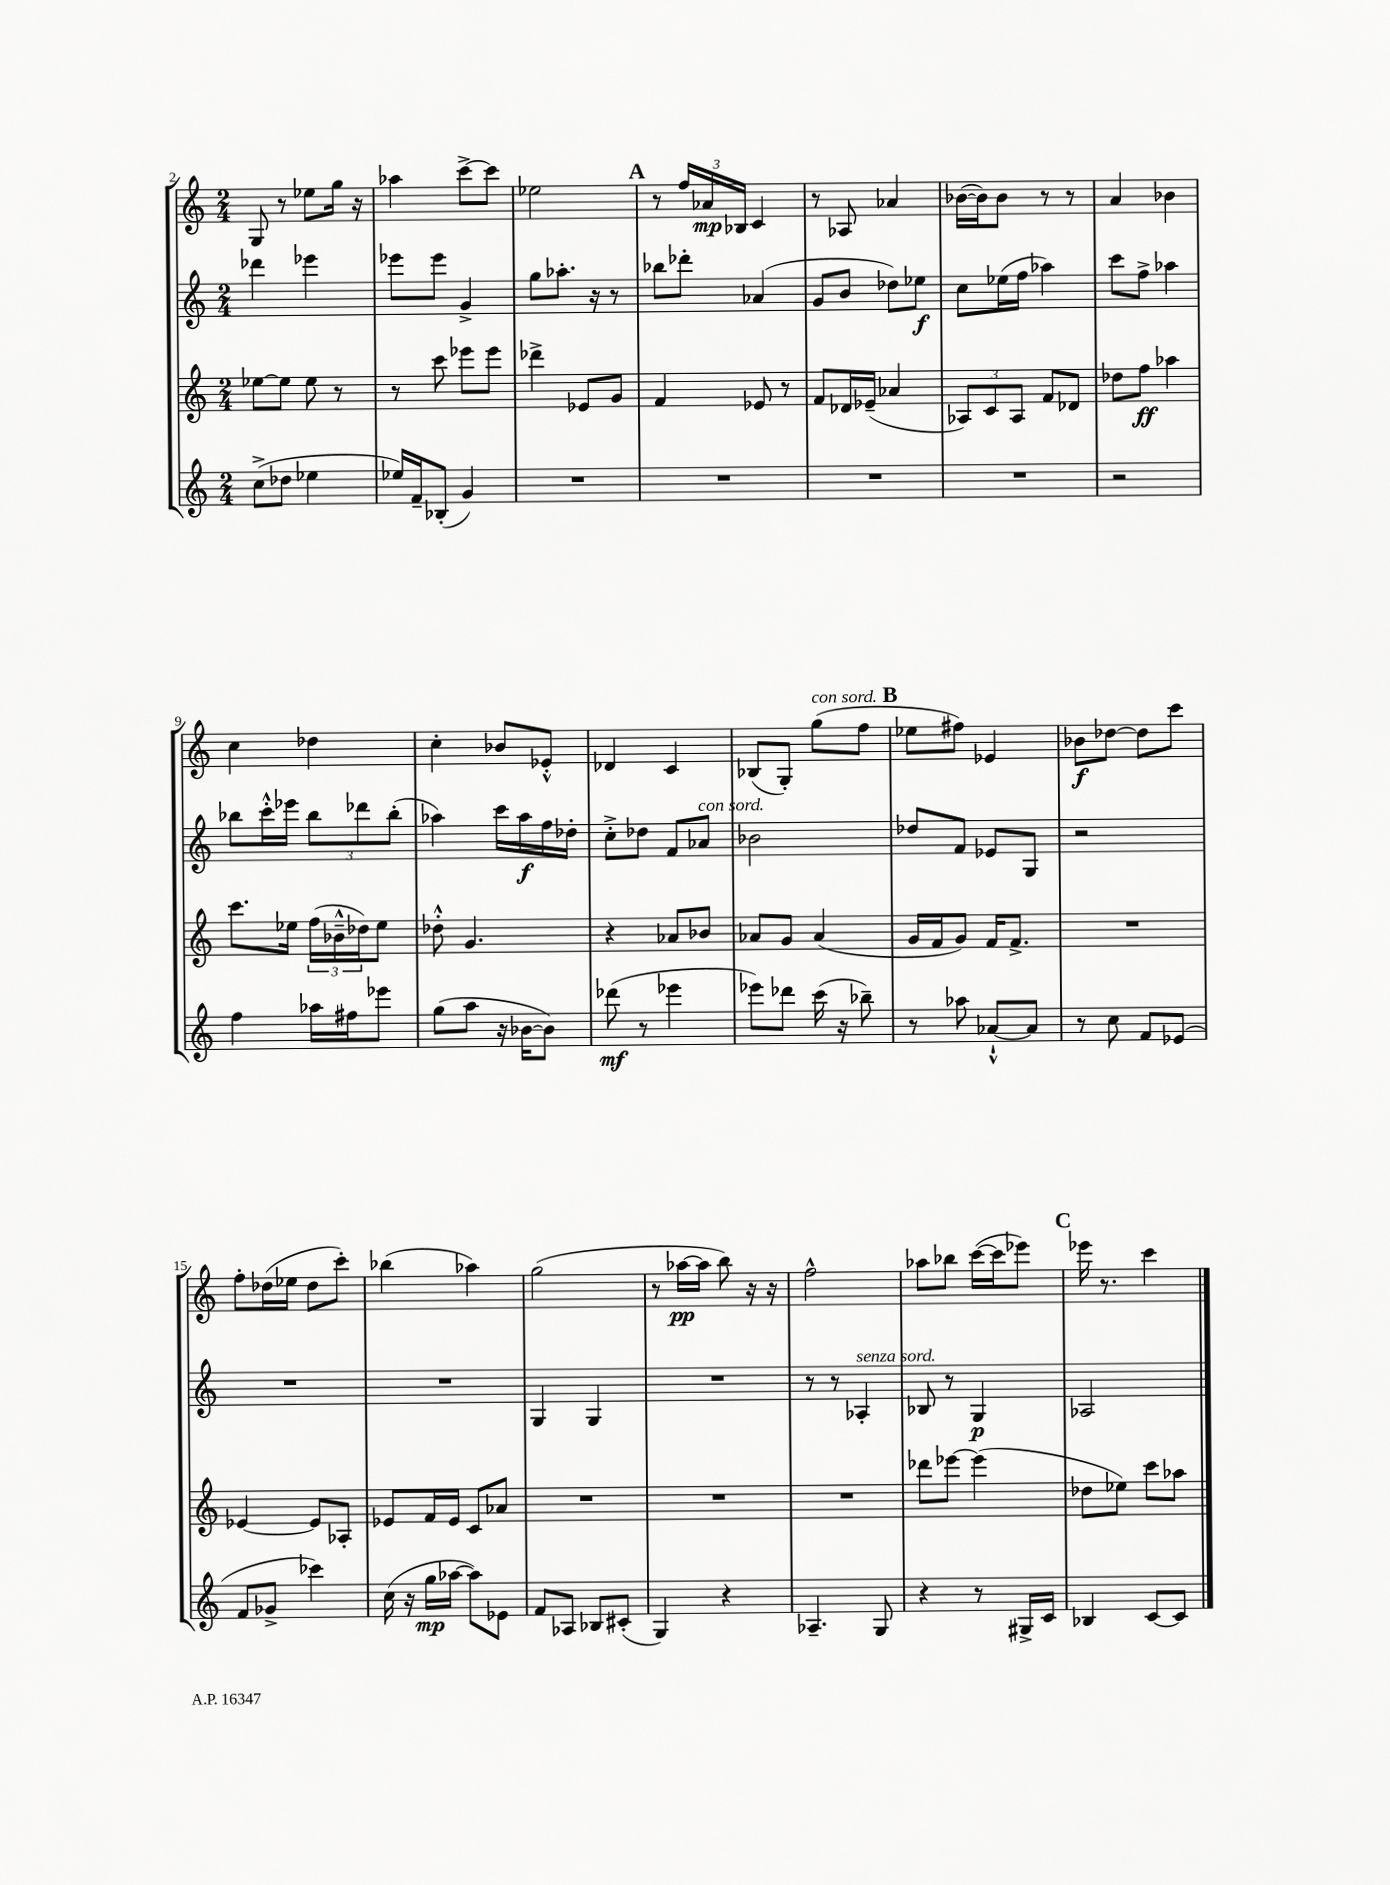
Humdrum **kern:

**kern	**dynam	**kern	**dynam	**kern	**dynam	**kern	**dynam
*part4	*part4	*part3	*part3	*part2	*part2	*part1	*part1
*staff4	*staff4	*staff3	*staff3	*staff2	*staff2	*staff1	*staff1
*clefG2	*	*clefG2	*	*clefG2	*	*clefG2	*
*k[]	*	*k[]	*	*k[]	*	*k[]	*
*M2/4	*	*M2/4	*	*M2/4	*	*M2/4	*
=2	=2	=2	=2	=2	=2	=2	=2
(8cc^\L	.	[8ee-X\L	.	4ddd-X\	.	8G/	.
8dd-X\J	.	8ee-\J]	.	.	.	8r	.
4ee-X\	.	8ee-\	.	4eee-X\	.	8ee-X\L	.
.	.	8r	.	.	.	16gg\Jk	.
.	.	.	.	.	.	16r	.
=3	=3	=3	=3	=3	=3	=3	=3
16ee-X/LL)	.	8r	.	8eee-X\L	.	4aa-X\	.
16f~/J	.	.	.	.	.	.	.
(8B-X'/J	.	8ccc\	.	8eee-\J	.	.	.
4g/)	.	8eee-X\L	.	4g^/	.	[8ccc^\L	.
.	.	8eee-\J	.	.	.	8ccc\J]	.
=4	=4	=4	=4	=4	=4	=4	=4
2r	.	4ddd-X^\	.	8gg\L	.	2ee-X\	.
.	.	.	.	8.aa-X'\J	.	.	.
.	.	8e-X/L	.	.	.	.	.
.	.	.	.	16r	.	.	.
.	.	8g/J	.	8r	.	.	.
!!LO:REH:place=s1:t=A
=5	=5	=5	=5	=5	=5	=5	=5
2r	.	4f/	.	8bb-X\L	.	8r	.
.	.	.	.	8ddd-X'\J	.	24ff/LL	.
.	.	.	.	.	.	24a-X/	mp
.	.	.	.	.	.	24B-X/JJ	.
.	.	8e-X/	.	(4a-X/	.	4c/	.
.	.	8r	.	.	.	.	.
=6	=6	=6	=6	=6	=6	=6	=6
2r	.	8f/L	.	8g/L	.	8r	.
.	.	16d-X/L	.	8b/J	.	8A-X/	.
.	.	(16e-X~/JJ	.	.	.	.	.
.	.	4a-X/	.	8dd-X\L)	.	4a-X/	.
.	.	.	.	8ee-X\J	f	.	.
=7	=7	=7	=7	=7	=7	=7	=7
2r	.	12A-X/L)	.	8cc\L	.	([16b-X\LL	.
.	.	.	.	.	.	16b-\J])	.
.	.	12c/	.	.	.	.	.
.	.	.	.	(16ee-X\L	.	8b-\J	.
.	.	12A-/J	.	.	.	.	.
.	.	.	.	16ff\JJ	.	.	.
.	.	8f/L	.	4aa-X\)	.	8r	.
.	.	8d-X/J	.	.	.	8r	.
=8	=8	=8	=8	=8	=8	=8	=8
2r	.	8dd-X\L	.	8ccc\L	.	4a/	.
.	.	8ff\J	ff	8ff^\J	.	.	.
.	.	4aa-X\	.	4aa-X\	.	4b-X\	.
!!LO:LB:g=z
=9	=9	=9	=9	=9	=9	=9	=9
4ff\	.	8.ccc\L	.	8bb-X\L	.	4cc\	.
.	.	.	.	16ccc'^^\L	.	.	.
.	.	16ee-X\Jk	.	16eee-X\JJ	.	.	.
16aa-X\LL	.	(24ff\LL	.	12bb-\L	.	4dd-X\	.
.	.	24b-X~^^\	.	.	.	.	.
16ff#X\J	.	.	.	.	.	.	.
.	.	24dd-X\J)	.	12ddd-X\	.	.	.
8eee-X\J	.	8ee-\J	.	.	.	.	.
.	.	.	.	(12bb-'\J	.	.	.
=10	=10	=10	=10	=10	=10	=10	=10
(8gg\L	.	8dd-X'^^\	.	4aa-X\)	.	4cc'\	.
8aa\J	.	4.g/	.	.	.	.	.
16r	.	.	.	16ccc\LL	.	8b-X/L	.
[16b-X\KL	.	.	.	16aa-\	f	.	.
8b-\J])	.	.	.	16ff\	.	8e-X'^^/J	.
.	.	.	.	16dd-X'\JJ	.	.	.
=11	=11	=11	=11	=11	=11	=11	=11
(8ddd-X\	mf	4r	.	8cc'^\L	.	4d-X/	.
8r	.	.	.	8dd-X\J	.	.	.
4eee-X\	.	8a-X/L	.	8f/L	.	4c/	.
!	!	!	!	!LO:TX:a:i:t=con sord.	!	!	!
.	.	8b-X/J	.	8a-X/J	.	.	.
=12	=12	=12	=12	=12	=12	=12	=12
8eee-X\L)	.	8a-X/L	.	2b-X\	.	(8B-X/L	.
8ddd-X\J	.	8g/J	.	.	.	8G'/J)	.
!	!	!	!	!	!	!LO:TX:a:i:t=con sord.	!
(16ccc\	.	(4a-/	.	.	.	(8gg\L	.
16r	.	.	.	.	.	.	.
8bb-X~\)	.	.	.	.	.	8ff\J	.
!!LO:REH:place=s1:t=B
=13	=13	=13	=13	=13	=13	=13	=13
8r	.	16g/LL	.	8dd-X/L	.	8ee-X\L	.
.	.	16f/J	.	.	.	.	.
8aa-X\	.	8g/J)	.	8f/J	.	8ff#X\J)	.
[8a-X`^^/L	.	16f/KL	.	8e-X/L	.	4e-X/	.
.	.	8.f^/J	.	.	.	.	.
8a-/J]	.	.	.	8G/J	.	.	.
=14	=14	=14	=14	=14	=14	=14	=14
8r	.	2r	.	2r	.	8b-X\L	f
8cc\	.	.	.	.	.	[8dd-X\J	.
8f/L	.	.	.	.	.	8dd-\L]	.
(8e-X/J	.	.	.	.	.	8ccc\J	.
!!LO:LB:g=z
=15	=15	=15	=15	=15	=15	=15	=15
8f/L	.	[4e-X/	.	2r	.	8ff'\L	.
8g-X^/J	.	.	.	.	.	(16dd-X\L	.
.	.	.	.	.	.	16ee-X\JJ	.
4ccc-X\)	.	8e-/L]	.	.	.	8dd-\L	.
.	.	8A-X'/J	.	.	.	8ccc'\J)	.
=16	=16	=16	=16	=16	=16	=16	=16
(16cc\	.	8e-X/L	.	2r	.	(4bb-X\	.
16r	.	.	.	.	.	.	.
16gg\LL	mp	16f/L	.	.	.	.	.
[16aa-X\JJ	.	16e-/JJ	.	.	.	.	.
8aa-\L])	.	8c/L	.	.	.	4aa-X\)	.
8e-X\J	.	8a-X/J	.	.	.	.	.
=17	=17	=17	=17	=17	=17	=17	=17
8f/L	.	2r	.	4G/	.	(2gg\	.
8A-X/J	.	.	.	.	.	.	.
8B-X/L	.	.	.	4G/	.	.	.
(8c#X'/J	.	.	.	.	.	.	.
=18	=18	=18	=18	=18	=18	=18	=18
4G/)	.	2r	.	2r	.	8r	.
.	.	.	.	.	.	[16aa-X\LL	pp
.	.	.	.	.	.	16aa-\JJ]	.
4r	.	.	.	.	.	8bb\)	.
.	.	.	.	.	.	16r	.
.	.	.	.	.	.	16r	.
=19	=19	=19	=19	=19	=19	=19	=19
4.A-X~/	.	2r	.	8r	.	2ff^^\	.
.	.	.	.	8r	.	.	.
!	!	!	!	!LO:TX:a:i:t=senza sord.	!	!	!
.	.	.	.	4A-X'/	.	.	.
8G/	.	.	.	.	.	.	.
=20	=20	=20	=20	=20	=20	=20	=20
4r	.	8ddd-X\L	.	8B-X/	.	8aa-X\L	.
.	.	[8eee-X\J	.	8r	.	8bb-X\J	.
8r	.	(4eee-\]	.	4G/	p	([16ccc\LL	.
.	.	.	.	.	.	16ccc\J]	.
16G#X^/LL	.	.	.	.	.	8eee-X\J)	.
16c/JJ	.	.	.	.	.	.	.
!!LO:REH:place=s1:t=C
=21	=21	=21	=21	=21	=21	=21	=21
4B-X/	.	8dd-X\L	.	2A-X/	.	16eee-X\	.
.	.	.	.	.	.	8.r	.
.	.	8ee-X\J)	.	.	.	.	.
[8c/L	.	8ccc\L	.	.	.	4ccc\	.
8c/J]	.	8aa-X\J	.	.	.	.	.
==	==	==	==	==	==	==	==
*-	*-	*-	*-	*-	*-	*-	*-
